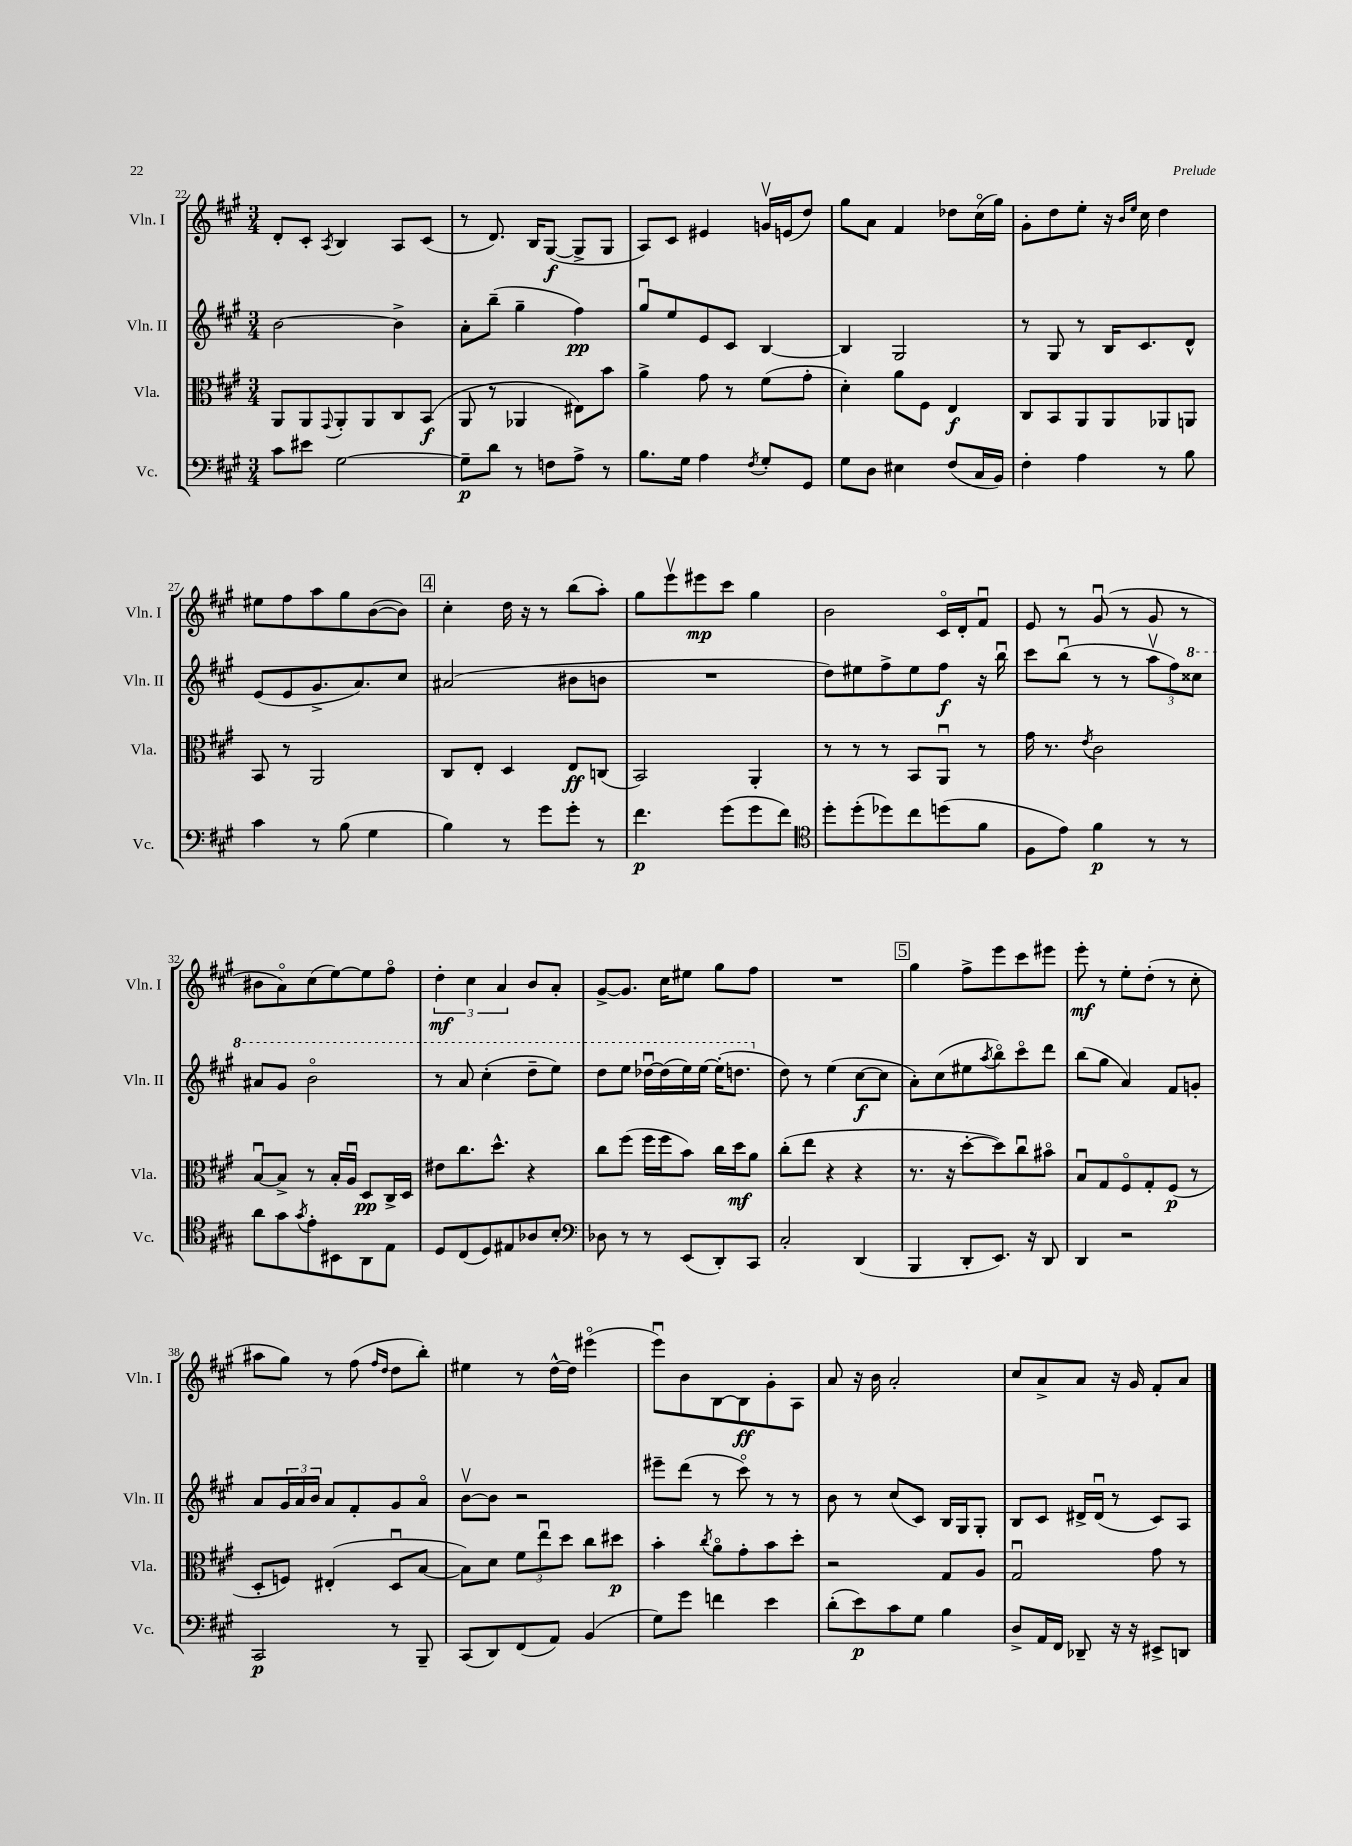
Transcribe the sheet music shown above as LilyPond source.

<<
\new StaffGroup <<
\new Staff = "s0" \with { instrumentName = "Vln. I" shortInstrumentName = "Vln. I" } {
    \clef treble \key a \major \numericTimeSignature \time 3/4
    d'8-. cis'8-. \acciaccatura { a8 } b4 a8 cis'8( |
    r8 d'8.) b16 gis8~\f( gis8-> gis8 |
    a8) cis'8 eis'4 g'16\upbow e'16( d''8) |
    gis''8 a'8 fis'4 des''8 cis''16\flageolet( gis''16) |
    gis'8-. d''8 e''8-. r16 \grace { b'16 e''16 } cis''16 d''4 |
    eis''8 fis''8 a''8 gis''8 b'8~( b'8) |
    \mark \markup { \box "4" } cis''4-. d''16 r16 r8 b''8( a''8-.) |
    gis''8 e'''8\upbow eis'''8\mp cis'''8 gis''4 |
    b'2 cis'16\flageolet d'16-. fis'8\downbow |
    e'8 r8 gis'8\downbow( r8 gis'8 r8 |
    bis'8 a'8\flageolet) cis''8( e''8~) e''8 fis''8\flageolet |
    \tuplet 3/2 { d''4-.\mf cis''4 a'4 } b'8 a'8-. |
    gis'8~-> gis'8. cis''16 eis''8 gis''8 fis''8 |
    R2. |
    \mark \markup { \box "5" } gis''4 fis''8-> e'''8 cis'''8 eis'''8 |
    e'''8-.\mf r8 e''8-. d''8-.( r8 cis''8-. |
    ais''8 gis''8) r8 fis''8( \grace { fis''16 d''16 } d''8 b''8-.) |
    eis''4 r8 d''16~-^ d''16 eis'''4\flageolet( |
    e'''8\downbow) b'8 b8~ b8\ff gis'8-. a8 |
    a'8 r16 b'16 a'2-. |
    cis''8 a'8-> a'8 r16 gis'16 fis'8-. a'8 \bar "|." |
}
\new Staff = "s1" \with { instrumentName = "Vln. II" shortInstrumentName = "Vln. II" } {
    \clef treble \key a \major \numericTimeSignature \time 3/4
    b'2~ b'4-> |
    a'8-. b''8--( gis''4-- fis''4\pp) |
    gis''8\downbow e''8 e'8 cis'8 b4~ |
    b4 gis2 |
    r8 gis8 r8 b16 cis'8. d'8-^ |
    e'8( e'8 gis'8.-> a'8.) cis''8 |
    \mark \markup { \box "4" } ais'2( bis'8 b'8 |
    R2. |
    d''8) eis''8 fis''8-> eis''8 fis''8\f r16 b''16\downbow |
    cis'''8 b''8\downbow( r8 r8 \tuplet 3/2 { a''8\upbow fis''8) \ottava #1 cisis'''8 } |
    ais''8 gis''8 b''2\flageolet |
    r8 a''8 cis'''4-.( d'''8-- e'''8) |
    d'''8 e'''8 des'''16~\downbow des'''16( e'''16) e'''16~ e'''16-.( d'''8. \ottava #0 |
    d''8) r8 e''4( cis''8~\f cis''8 |
    \mark \markup { \box "5" } a'8-.) cis''8( eis''8 \acciaccatura { a''8 } b''8\flageolet) cis'''8\flageolet d'''8 |
    b''8( gis''8 a'4) fis'8 g'8-. |
    a'8 \tuplet 3/2 { gis'16 a'16 b'16 } a'8 fis'8-. gis'8 a'8\flageolet |
    b'8~\upbow b'8 r2 |
    eis'''8-- d'''8( r8 cis'''8\flageolet) r8 r8 |
    b'8 r8 cis''8( cis'8) b16 gis16 gis8-. |
    b8 cis'8 dis'16-> dis'16\downbow( r8 cis'8) a8 \bar "|." |
}
\new Staff = "s2" \with { instrumentName = "Vla." shortInstrumentName = "Vla." } {
    \clef alto \key a \major \numericTimeSignature \time 3/4
    a,8 a,8 \appoggiatura { gis,8 } a,8-. a,8 cis8 b,8\f( |
    a,8 r8 aes,4 eis8) b'8 |
    a'4-> gis'8 r8 fis'8( gis'8-. |
    d'4-.) a'8 fis8 e4\f |
    cis8 b,8 a,8 a,8 aes,8 a,8 |
    b,8 r8 a,2 |
    \mark \markup { \box "4" } cis8 e8-. d4 e8\ff c8( |
    b,2) a,4-. |
    r8 r8 r8 b,8 a,8\downbow r8 |
    gis'16 r8. \acciaccatura { e'8 } cis'2 |
    b8~\downbow b8-> r8 b16-. a16\downbow d8\pp cis16-> d16 |
    eis'8 cis''8. d''8.-^ r4 |
    cis''8 fis''8( fis''16 fis''16 b'8) cis''16 d''16\mf a'8 |
    cis''8-.( e''8 r4 r4 |
    \mark \markup { \box "5" } r8. r16 d''8~-. d''8) cis''8\downbow bis'8\flageolet |
    b8\downbow gis8 fis8\flageolet gis8-. fis8\p( r8 |
    d8-. f8) eis4-.( d8\downbow b8~ |
    b8) d'8 \tuplet 3/2 { fis'8 e''8\downbow d''8 } cis''8 dis''8\p |
    b'4-. \acciaccatura { cis''8 } a'8\flageolet gis'8-. b'8 d''8-. |
    r2 gis8 a8 |
    gis2\downbow gis'8 r8 \bar "|." |
}
\new Staff = "s3" \with { instrumentName = "Vc." shortInstrumentName = "Vc." } {
    \clef bass \key a \major \numericTimeSignature \time 3/4
    cis'8 eis'8 gis2~ |
    gis8--\p d'8 r8 f8 a8-> r8 |
    b8. gis16 a4 \acciaccatura { fis8 } gis8-. gis,8 |
    gis8 d8 eis4 fis8( cis16 b,16) |
    fis4-. a4 r8 b8 |
    cis'4 r8 b8( gis4 |
    \mark \markup { \box "4" } b4) r8 gis'8 gis'8-. r8 |
    fis'4.\p gis'8( gis'8 fis'8) |
    \clef tenor d''8-. d''8-.( des''8) cis''8 d''8( fis'8 |
    fis8 e'8) fis'4\p r8 r8 |
    a'8 gis'8 \acciaccatura { gis'8 } e'8-. bis,8 a,8 e8 |
    d8 cis8( d8) eis8 aes8 b8-. |
    \clef bass des8 r8 r8 e,8( d,8-.) cis,8 |
    cis2-. d,4( |
    \mark \markup { \box "5" } b,,4 d,8-. e,8.) r16 d,8 |
    d,4 r2 |
    cis,2\p r8 b,,8-- |
    cis,8( d,8) fis,8( a,8) b,4( |
    gis8) gis'8 f'4 e'4 |
    d'8-.( e'8\p) cis'8 gis8 b4 |
    d8-> a,16 fis,16 des,8-- r16 r16 eis,8-> d,8 \bar "|." |
}
>>
>>
\layout { \context { \Score currentBarNumber = #22 } }
